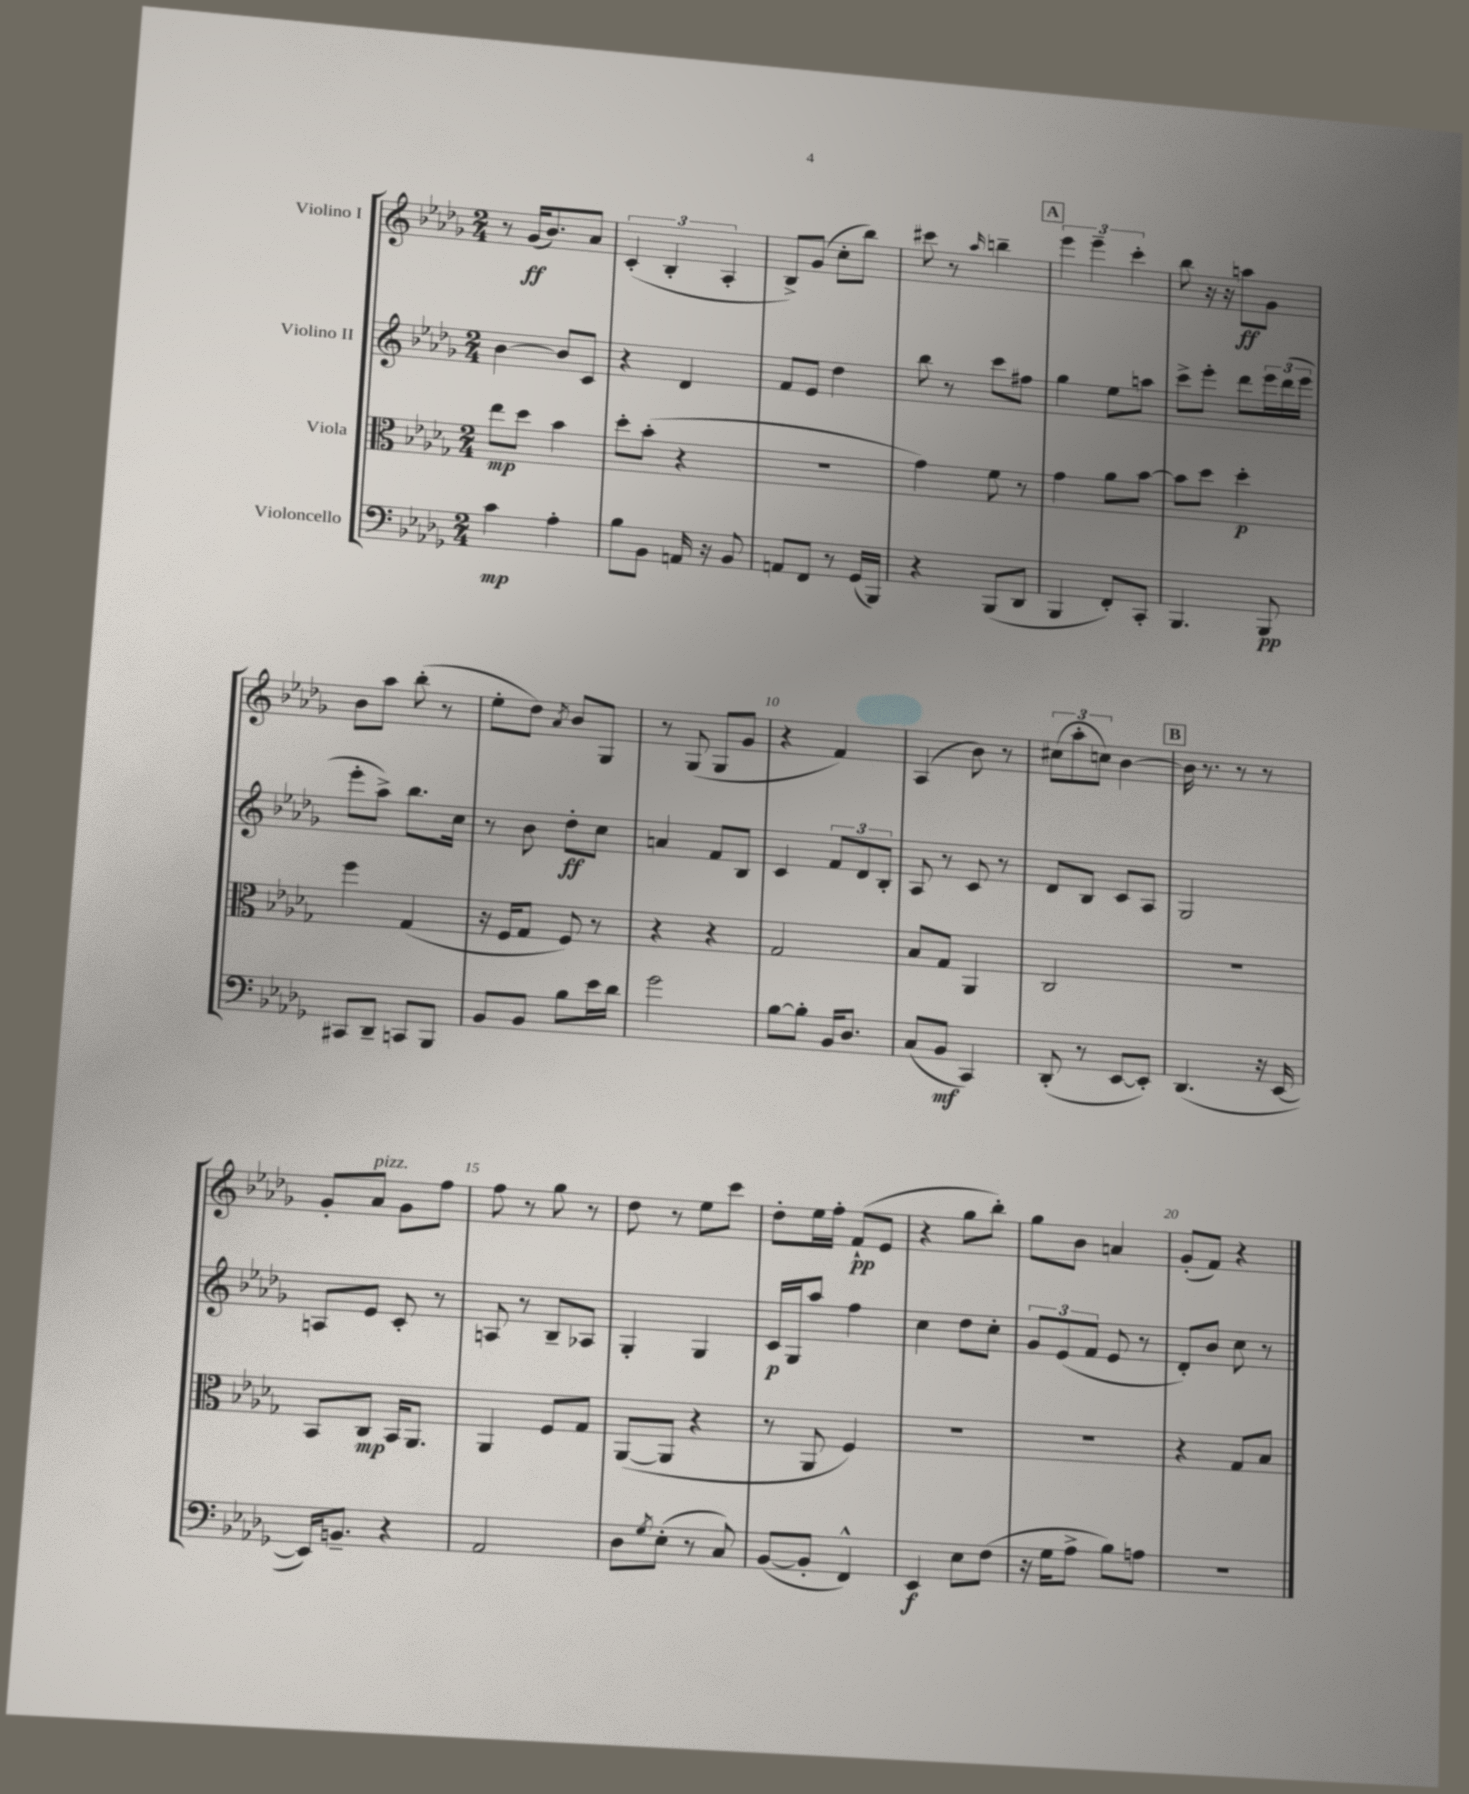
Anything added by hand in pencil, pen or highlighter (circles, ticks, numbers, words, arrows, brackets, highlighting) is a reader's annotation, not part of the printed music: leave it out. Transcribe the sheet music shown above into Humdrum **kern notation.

**kern	**kern	**kern	**kern
*staff4	*staff3	*staff2	*staff1
*clefF4	*clefC3	*clefG2	*clefG2
*k[b-e-a-d-g-]	*k[b-e-a-d-g-]	*k[b-e-a-d-g-]	*k[b-e-a-d-g-]
*M2/4	*M2/4	*M2/4	*M2/4
4c\	8ee-\L	[4b-\	8r
.	8dd-\J	.	(16g-/LK
.	.	.	8.b-/)
4A-'\	4b-\	8b-/]L	.
.	.	8c/J	8a-/J
=	=	=	=
8B-\L	8dd-'\L	4r	(6c'/
8BB-\J	(8b-'\J	.	.
.	.	.	6B-'/
16AA/	4r	4d-/	.
16r	.	.	.
.	.	.	6A-'/
8BB-/	.	.	.
=	=	=	=
8AA/L	2r	8f/L	8B-^/L)
8FF/J	.	8e-/J	(8g-/J
8r	.	4dd-\	8cc'\L
(16GG-/LL	.	.	8bb-\J)
16BBB-/JJ)	.	.	.
=	=	=	=
4r	4g-\)	8bb-\	8ccc#\
.	.	8r	8r
.	.	.	16qqaa-/
(8BBB-/L	8f\	8ccc\L	4bb~\
8DD-/J	8r	8ff#\J	.
=	=	=	=
4BBB-/	4g-\	4gg-\	6eee-\
.	.	.	6eee-~\
8FF'/L)	8a-\L	8ee-\L	.
.	.	.	6ccc'\
8CC'/J	[8b-\J	8aa\J	.
=	=	=	=
4.BBB-/	8b-\]L	8ccc^\L	8bb-\
.	8dd-\J	8eee-'\J	16r
.	.	.	16r
.	4dd-'\	8ddd-\L	8aa\L
8BBB-/	.	24eee-\L	8g-\J
.	.	(24ddd-\	.
.	.	24eee-\JJ	.
=	=	=	=
8CC#/L	4ff\	8eee-'\L	8b-\L
8DD-~/J	.	8aa-^\J)	8aa-\J
8CC/L	(4G-/	8.bb-\L	(8bb-'\
8BBB-/J	.	.	8r
.	.	16cc\Jk	.
=	=	=	=
8BB-/L	16r	8r	8ee-'\L
.	16F/LK	.	.
8BB-/J	8G-/J	8b-\	8dd-\J)
.	.	.	8qa-/
8B-\L	8F/)	8dd-'\L	8b-/L
16e-\L	8r	8cc\J	8G-/J
16d-\JJ	.	.	.
=	=	=	=
2g-\	4r	4a/	8r
.	.	.	(8G-/
.	4r	8f/L	8G-/L
.	.	8B-/J	8g-/J
=	=	=	=
[8B-\L	2G-/	4c/	4r
8B-'\]J	.	.	.
16BB-/LK	.	12f/L	4f/)
8.D-/J	.	.	.
.	.	12d-/	.
.	.	12B-'/J	.
=	=	=	=
(8C/L	8B-/L	8A-/	(4A-/
8BB-/J	8G-/J	8r	.
4CC/)	4AA-/	8c/	8b-\)
.	.	8r	8r
=	=	=	=
(8DD-'/	2C/	8d-/L	(12cc#\L
.	.	.	12aa-'\
8r	.	8B-/J	.
.	.	.	12cc\J)
[8EE-/L	.	8c/L	[4b-\
8EE-'/]J)	.	8A-/J	.
=	=	=	=
(4.DD-/	2r	2G-/	16b-\]
.	.	.	8.r
.	.	.	8r
16r	.	.	8r
[16EE-/	.	.	.
=	=	=	=
16EE-/]LK)	8BB-/L	8A/L	8g-'/L
8.BB~/J	.	.	.
.	8C/J	8e-/J	8a-/J
4r	16BB-/LK	8c'/	8g-\L
.	8.AA-/J	.	.
.	.	8r	8ff\J
=	=	=	=
2AA-/	4AA-/	8A/	8ff\
.	.	8r	8r
.	8F/L	8B-~/L	8gg-\
.	8G-/J	8A-/J	8r
=	=	=	=
8D-\L	([8AA-/L	4G-'/	8dd-\
8qG-/	.	.	.
(8E-'\J	8AA-/]J	.	8r
8r	4r	4G-/	8ee-\L
8C/)	.	.	8ccc\J
=	=	=	=
([8BB-/L	8r	16c/LL	8dd-'\L
.	.	16G-/J	.
8BB-'/]J	8AA-/	8aa-/J	16ee-\L
.	.	.	16ff'\JJ
4FF^^/)	4F/)	4ff\	(8f`/L
.	.	.	8e-/J
=	=	=	=
4EE-/	2r	4cc\	4r
8E-\L	.	8dd-\L	8gg-\L
(8F\J	.	8cc'\J	8bb-'\J)
=	=	=	=
16r	2r	12g-/L	8gg-\L
16G-\LK	.	.	.
.	.	(12e-/	.
8A-^\J	.	.	8b-\J
.	.	12f/J	.
8B-\L)	.	8e-/	4a/
8A\J	.	8r	.
=	=	=	=
2r	4r	8d-'/L)	(8g-'/L
.	.	8b-/J	8f/J)
.	8G-/L	8cc\	4r
.	8B-/J	8r	.
==	==	==	==
*-	*-	*-	*-
